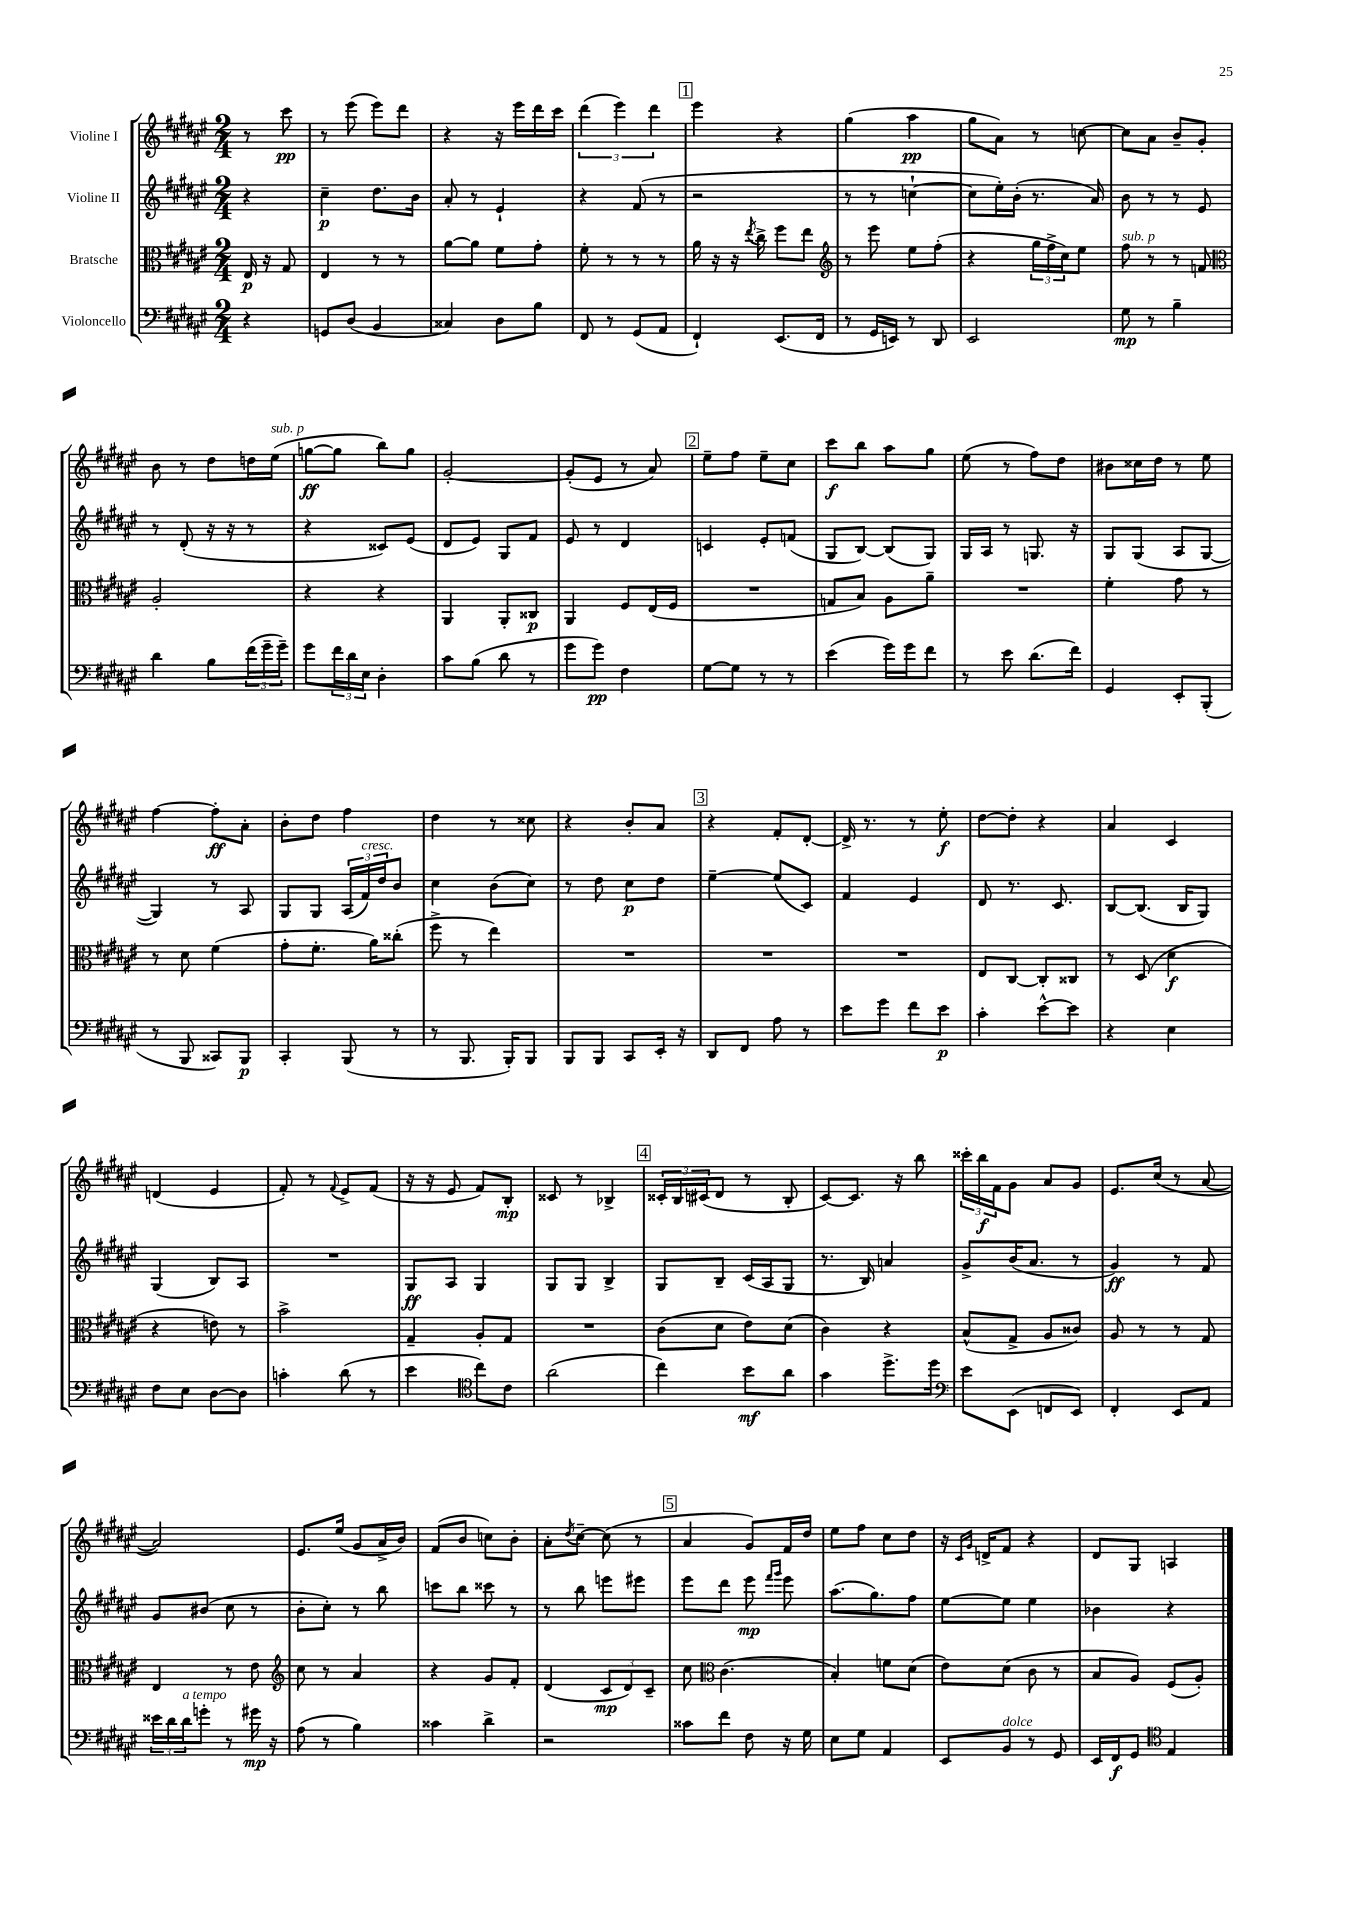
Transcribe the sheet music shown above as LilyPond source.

<<
\new StaffGroup <<
\new Staff = "s0" \with { instrumentName = "Violine I" } {
    \clef treble \key fis \major \numericTimeSignature \time 2/4 \partial 4
    r8 cis'''8\pp |
    r8 eis'''8( eis'''8) dis'''8 |
    r4 r16 eis'''16 dis'''16 cis'''16 |
    \tuplet 3/2 { dis'''4( eis'''4) dis'''4 } |
    \mark \markup { \box "1" } eis'''4 r4 |
    gis''4( ais''4\pp |
    gis''8 ais'8) r8 c''8~ |
    c''8 ais'8 b'8-- gis'8-. |
    b'8 r8 dis''8 d''16 eis''16^\markup { \italic "sub. p" }( |
    g''8~\ff g''8 b''8) g''8 |
    gis'2~-. |
    gis'8-.( eis'8 r8 ais'8) |
    \mark \markup { \box "2" } eis''8-- fis''8 eis''8-- cis''8 |
    cis'''8\f b''8 ais''8 gis''8 |
    eis''8( r8 fis''8) dis''8 |
    bis'8 cisis''16 dis''16 r8 eis''8 |
    fis''4~ fis''8-.\ff ais'8-. |
    b'8-. dis''8 fis''4 |
    dis''4 r8 cisis''8 |
    r4 b'8-. ais'8 |
    \mark \markup { \box "3" } r4 fis'8-. dis'8~-. |
    dis'16-> r8. r8 eis''8-.\f |
    dis''8~ dis''8-. r4 |
    ais'4 cis'4 |
    d'4( eis'4 |
    fis'8-.) r8 \appoggiatura { fis'8 } eis'8-> fis'8( |
    r16 r16 eis'8 fis'8) b8-.\mp |
    cisis'8 r8 bes4-> |
    \mark \markup { \box "4" } \tuplet 3/2 { cisis'16-. b16 cis'16( } dis'8 r8 b8-. |
    cis'8~) cis'8. r16 b''8 |
    \tuplet 3/2 { cisis'''16-. b''16\f fis'16 } gis'8 ais'8 gis'8 |
    eis'8. cis''16( r8 ais'8~ |
    ais'2) |
    eis'8. eis''16( gis'8 ais'16-> b'16) |
    fis'8( b'8 c''8) b'8-. |
    ais'8-. \acciaccatura { dis''8 } cis''8~-- cis''8( r8 |
    \mark \markup { \box "5" } ais'4 gis'8) fis'16 dis''16 |
    eis''8 fis''8 cis''8 dis''8 |
    r16 \grace { cis'16 gis'16 } d'16-> fis'8 r4 |
    dis'8 gis8 a4 \bar "|." |
}
\new Staff = "s1" \with { instrumentName = "Violine II" } {
    \clef treble \key fis \major \numericTimeSignature \time 2/4 \partial 4
    r4 |
    cis''4--\p dis''8. b'16 |
    ais'8-. r8 eis'4-! |
    r4 fis'8( r8 |
    \mark \markup { \box "1" } r2 |
    r8 r8 c''4~-! |
    c''8 eis''16-.) b'16-.( r8. ais'16) |
    b'8 r8 r8 eis'8 |
    r8 dis'8-.( r16 r16 r8 |
    r4 cisis'8) eis'8( |
    dis'8 eis'8) gis8 fis'8 |
    eis'8 r8 dis'4 |
    \mark \markup { \box "2" } c'4 eis'8-. f'8( |
    gis8 b8~) b8( gis8) |
    gis16 ais16 r8 g8. r16 |
    gis8 gis8( ais8 gis8~ |
    gis4) r8 ais8 |
    gis8 gis8 \tuplet 3/2 { ais16( fis'16^\markup { \italic "cresc." }) dis''16 } b'8 |
    cis''4 b'8( cis''8) |
    r8 dis''8 cis''8\p dis''8 |
    \mark \markup { \box "3" } eis''4~-- eis''8( cis'8) |
    fis'4 eis'4 |
    dis'8 r8. cis'8. |
    b8~ b8.( b16 gis8) |
    gis4( b8) ais8 |
    R2 |
    gis8\ff ais8 gis4 |
    gis8 gis8 b4-> |
    \mark \markup { \box "4" } gis8 b8-- cis'16( ais16 gis8 |
    r8. b16) a'4 |
    gis'8-> b'16( ais'8. r8 |
    gis'4\ff) r8 fis'8 |
    gis'8 bis'8( cis''8 r8 |
    b'8-. cis''8-.) r8 b''8 |
    c'''8 b''8 cisis'''8 r8 |
    r8 b''8 e'''8 eis'''8 |
    \mark \markup { \box "5" } eis'''8 dis'''8 eis'''8\mp \grace { fis'''16 gis'''16 } eis'''8 |
    ais''8.( gis''8.) fis''8 |
    eis''8~ eis''8 eis''4 |
    bes'4 r4 \bar "|." |
}
\new Staff = "s2" \with { instrumentName = "Bratsche" } {
    \clef alto \key fis \major \numericTimeSignature \time 2/4 \partial 4
    eis16\p r16 gis8 |
    eis4 r8 r8 |
    ais'8~ ais'8 fis'8 gis'8-. |
    fis'8-. r8 r8 r8 |
    \mark \markup { \box "1" } ais'16 r16 r16 \acciaccatura { eis''8 } cis''16-> fis''8 eis''8 |
    \clef treble r8 eis'''8 eis''8 fis''8-.( |
    r4 \tuplet 3/2 { gis''16 fis''16-> cis''16) } eis''8 |
    fis''8^\markup { \italic "sub. p" } r8 r8 f'8 |
    \clef alto ais2-. |
    r4 r4 |
    ais,4 ais,8-. cisis8\p |
    ais,4 fis8 eis16( fis16 |
    \mark \markup { \box "2" } R2 |
    g8 b8) ais8 ais'8-- |
    R2 |
    fis'4-. gis'8 r8 |
    r8 dis'8 fis'4( |
    gis'8-. fis'8.-. ais'16) cisis''8-.( |
    fis''8-> r8 eis''4) |
    R2 |
    \mark \markup { \box "3" } R2 |
    R2 |
    eis8 cis8~ cis8-. cisis8 |
    r8 dis8( dis'4\f |
    r4 e'8) r8 |
    b'2-> |
    gis4-- ais8-. gis8 |
    R2 |
    \mark \markup { \box "4" } cis'8( dis'8 eis'8) dis'8( |
    cis'4) r4 |
    b8-^( gis8-> ais8 cisis'8) |
    ais8 r8 r8 gis8 |
    eis4 r8 eis'8 |
    \clef treble cis''8 r8 ais'4 |
    r4 gis'8 fis'8-. |
    dis'4( \tuplet 3/2 { cis'8\mp dis'8) cis'8-- } |
    \mark \markup { \box "5" } cis''8 \clef alto cis'4.( |
    b4-.) f'8 dis'8( |
    eis'8) dis'8( cis'8 r8 |
    b8 ais8) fis8( ais8-.) \bar "|." |
}
\new Staff = "s3" \with { instrumentName = "Violoncello" } {
    \clef bass \key fis \major \numericTimeSignature \time 2/4 \partial 4
    r4 |
    g,8 dis8( b,4 |
    cisis4) dis8 b8 |
    fis,8 r8 gis,8( ais,8 |
    \mark \markup { \box "1" } fis,4-!) eis,8.( fis,16 |
    r8 gis,16 e,16) r8 dis,8 |
    eis,2 |
    gis8\mp r8 b4-- |
    dis'4 b8 \tuplet 3/2 { fis'16( gis'16-- gis'16--) } |
    gis'8 \tuplet 3/2 { fis'16 dis'16 eis16 } dis4-. |
    cis'8 b8( dis'8 r8 |
    gis'8 gis'8\pp) fis4 |
    \mark \markup { \box "2" } gis8~ gis8 r8 r8 |
    eis'4( gis'16) gis'16 fis'8 |
    r8 eis'8 dis'8.( fis'16) |
    gis,4 eis,8-. b,,8-.( |
    r8 b,,8 cisis,8) b,,8\p |
    cis,4-. b,,8( r8 |
    r8 b,,8. b,,16-.) b,,8 |
    b,,8 b,,8 cis,8 eis,16-. r16 |
    \mark \markup { \box "3" } dis,8 fis,8 ais8 r8 |
    eis'8 gis'8 fis'8 eis'8\p |
    cis'4-. eis'8~-^ eis'8 |
    r4 eis4 |
    fis8 eis8 dis8~ dis8 |
    c'4-. dis'8( r8 |
    eis'4 \clef tenor cis''8) cis'8 |
    ais'2( |
    \mark \markup { \box "4" } cis''4) b'8\mf ais'8 |
    gis'4 dis''8.-> dis''16 |
    \clef bass eis'8 eis,8( f,8 eis,8) |
    fis,4-. eis,8 ais,8 |
    \tuplet 3/2 { eisis'16 dis'16 dis'16^\markup { \italic "a tempo" } } g'8-. r8 gis'16\mp r16 |
    ais8( r8 b4) |
    cisis'4 dis'4-> |
    r2 |
    \mark \markup { \box "5" } cisis'8 fis'8 fis8 r16 gis16 |
    eis8 gis8 ais,4 |
    eis,8 b,8^\markup { \italic "dolce" } r8 gis,8 |
    eis,16 fis,16\f gis,8 \clef tenor eis4 \bar "|." |
}
>>
>>
\layout { \context { \Score \remove "Bar_number_engraver" } }
